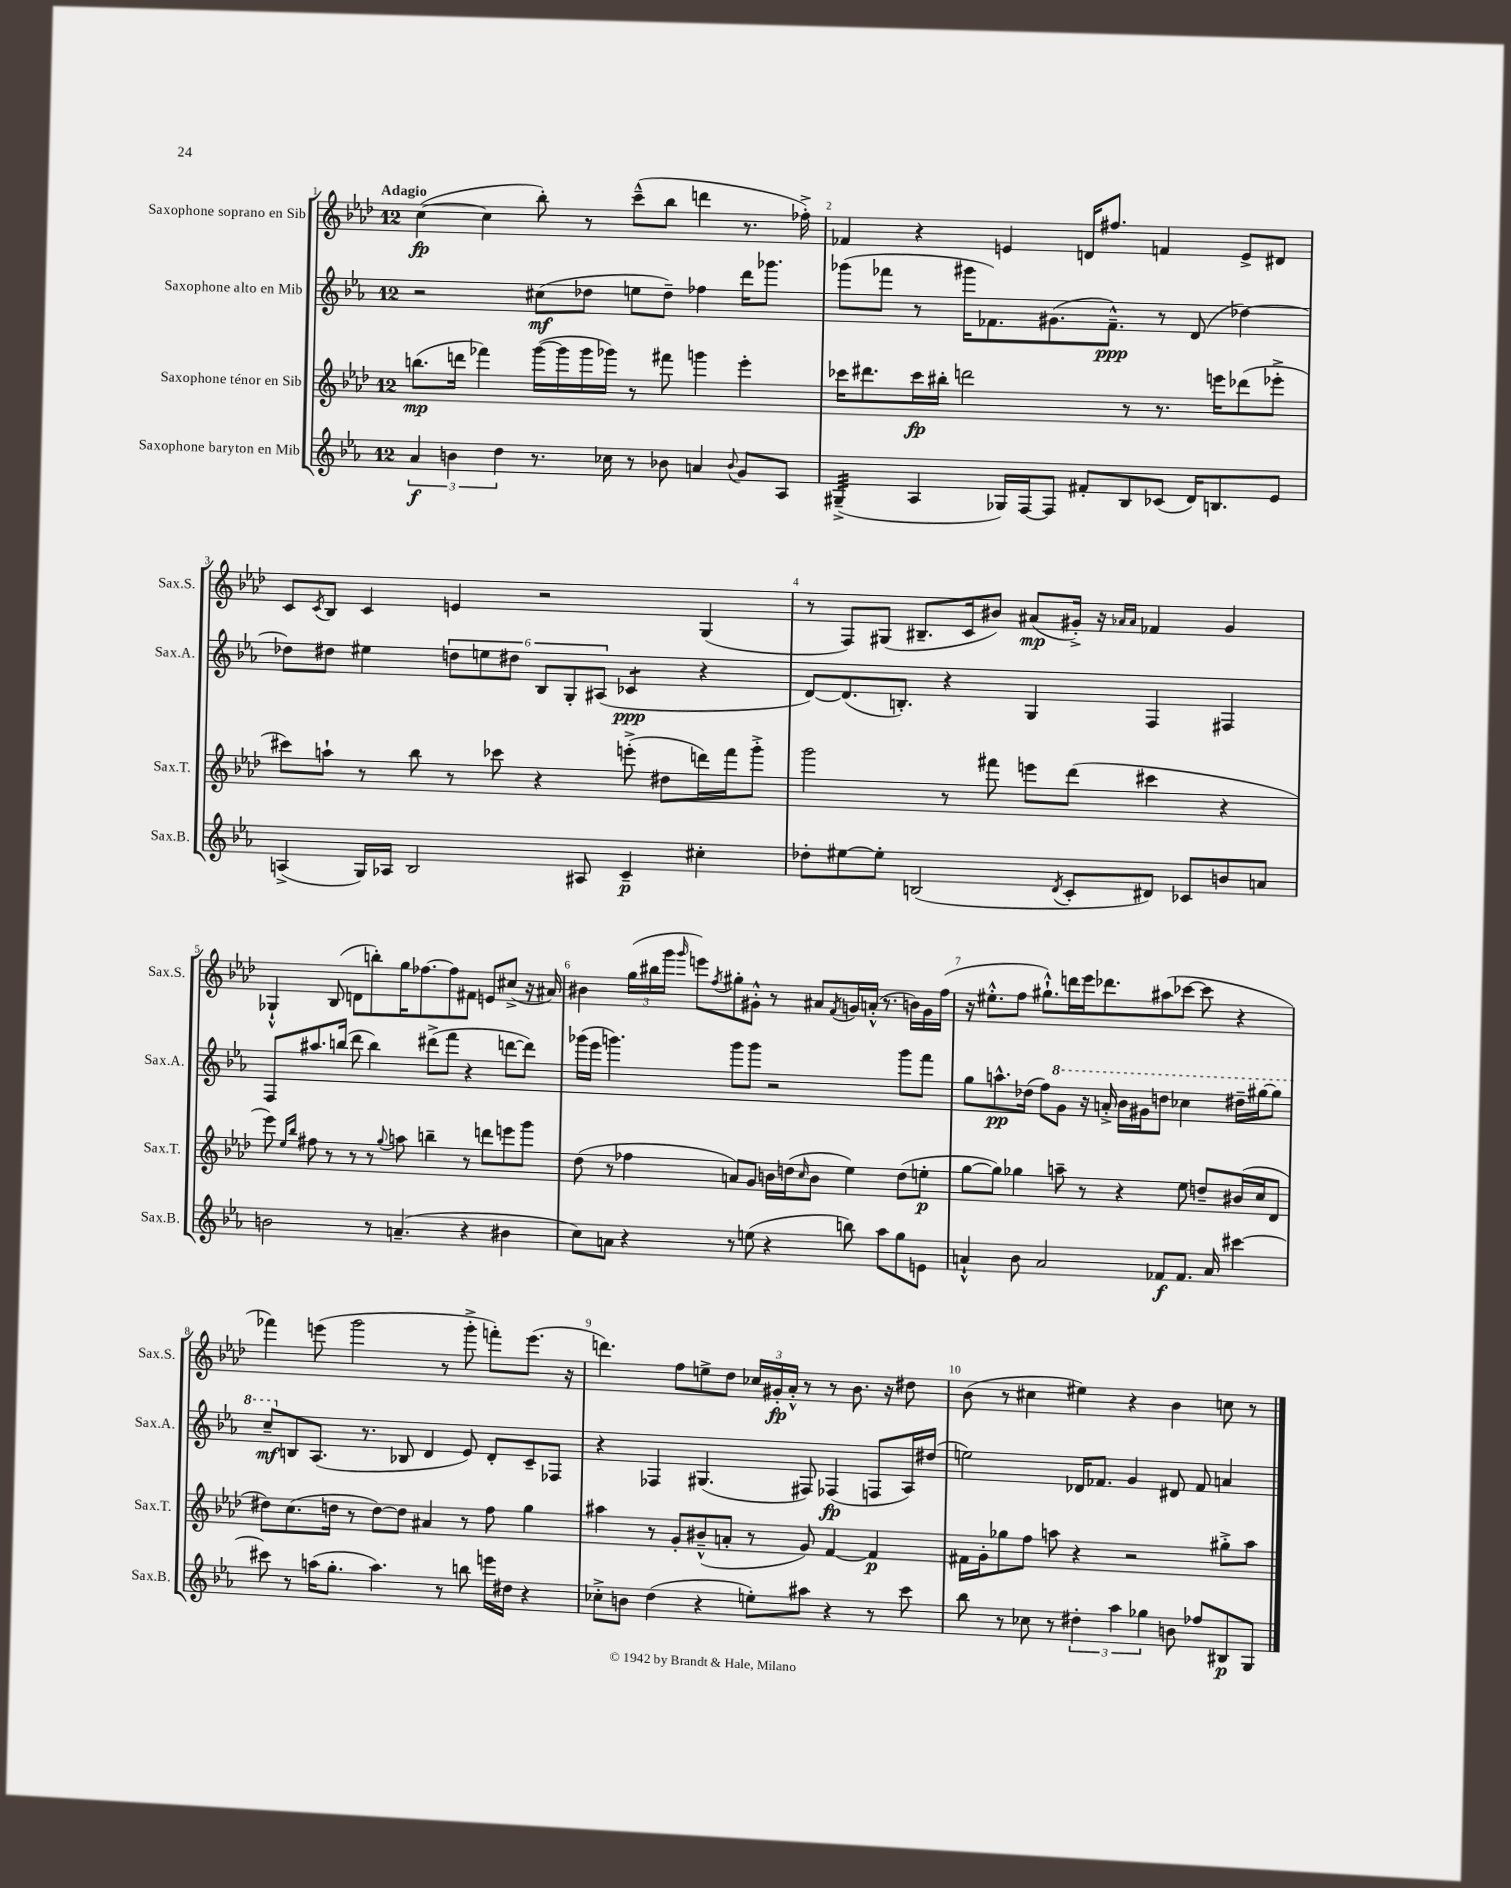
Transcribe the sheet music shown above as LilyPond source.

<<
\new StaffGroup <<
\new Staff = "s0" \with { instrumentName = "Saxophone soprano en Sib" shortInstrumentName = "Sax.S." } {
    \clef treble \key aes \major \once \override Staff.TimeSignature.style = #'single-digit \time 12/8 \tempo "Adagio"
    c''4~\fp( c''4 bes''8-.) r8 c'''8---^( bes''8 d'''4 r8. fes''16-.->) |
    fes'4 r4 e'4 d'16 fis''8. f'4 e'8-> dis'8 |
    c'8 \acciaccatura { c'8 } bes8 c'4 e'4 r2 g4( |
    r8 f8) gis8( bis8.-- c'16 bis'8) ais'8\mp( gis'16-.->) r16 \grace { aes'16 aes'16 } fes'4 gis'4 |
    ges4-!-^ bes8( d'8 b''8-.) g''16 fes''8.~ fes''8 fis'8 e'8 cis''8->( r16 ais'16) |
    bis'4 \tuplet 3/2 { g''16( bis''16 g'''16 } \grace { g'''16 } e'''8) \acciaccatura { f''8 } gis''8-. gis'8-.-^ r8 ais'8 \acciaccatura { f'8 } g'16 a'16-.-^( r8. b'16) g'16 f''16( |
    r16 eis''8.-.-^ f''8 gis''8.-!-^) d'''16 ees'''16 des'''8. ais''8( ces'''8~ ces'''8 r4 |
    fes'''4) e'''8( g'''2 r8 g'''8-.-> f'''8-.) e'''8.( r16 |
    d'''4.) f''8 e''8-> des''8 \tuplet 3/2 { ces''16 gis'16-.\fp aes'16-.-^ } r8 r8 bes'8. r16 dis''8 |
    bes'8( r8 cis''4 eis''4) r4 bes'4 c''8 r8 \bar "|." |
}
\new Staff = "s1" \with { instrumentName = "Saxophone alto en Mib" shortInstrumentName = "Sax.A." } {
    \clef treble \key ees \major \once \override Staff.TimeSignature.style = #'single-digit \time 12/8
    r2 cis''8\mf( des''8 e''8 des''8--) fes''4 d'''16 ges'''8. |
    ges'''8( fes'''8 r8 gis'''16 fes'8.) gis'8.( fes'8.---^\ppp) r8 d'8( des''4~) |
    des''8 dis''8 eis''4 \tuplet 6/4 { d''8 e''8 dis''8 bes8 g8-. ais8( } ces'4:8\ppp r4 |
    d'8~) d'8.( b8.-.) r4 g4 f4 fis4 |
    f8 ais''8. b''16( d'''8 b''4) dis'''8->( f'''8 r4 d'''8~ d'''8) |
    ges'''16( ees'''16 g'''4.) g'''8 g'''8 r2 g'''8 f'''8 |
    g''8 a''8.-^\pp des''16( f''8) \ottava #1 g''8 r16 a''!16-.-> bes''16 gis''16 d'''!8 ces'''4 dis'''16-- gis'''16~ gis'''8 |
    c'''8--\mf \ottava #0 b8 aes8.( r8. bes8 d'4 ees'8) d'8-. c'8-- fes8 |
    r4 fes4 gis4.( fis8) fes4\fp( f8 aes16) dis''16( |
    e''2) des'16 fes'8. g'4 dis'8 fes'8 a'4 \bar "|." |
}
\new Staff = "s2" \with { instrumentName = "Saxophone ténor en Sib" shortInstrumentName = "Sax.T." } {
    \clef treble \key aes \major \once \override Staff.TimeSignature.style = #'single-digit \time 12/8
    b''8.\mp( d'''16 fes'''4) g'''16~( g'''16 g'''16 ges'''16) r8 fis'''8 g'''4 ees'''4-. |
    ces'''16 dis'''8. ces'''16\fp bis''16-. d'''2 r8 r8. e'''16 des'''8( ees'''8-.-> |
    cis'''8) a''8-! r8 bes''8 r8 ces'''8 r4 e'''8-.->( dis''8 d'''16) f'''16 g'''8-.-> |
    g'''2 r8 fis'''8 e'''8 des'''8( cis'''4 r4 |
    ees'''8) \grace { ees''16 bes''16 } fis''8 r8 r8 r8 \appoggiatura { g''8 } a''8 b''4-- r8 d'''8 e'''8 g'''8 |
    des''8( r8 fes''4 a'8) g'8 b'16 d''16( \grace { c''16 } b'8 ees''4) d''8( e''8-.\p |
    g''8~ g''8) ges''4 a''8-- r8 r4 ees''8 d''8-- bis'16( c''16 des'8 |
    dis''8) c''8.( d''16 r8 d''8~) d''8 ais'4 r8 f''8 g''4 |
    ais''4 r8 g'8-. bis'8---^( a'8-. r8 g'8) f'4~ f'4\p |
    fis'16 g'16-. ges''8 f''8 a''8 r4 r2 gis''8-.-> a''8 \bar "|." |
}
\new Staff = "s3" \with { instrumentName = "Saxophone baryton en Mib" shortInstrumentName = "Sax.B." } {
    \clef treble \key ees \major \once \override Staff.TimeSignature.style = #'single-digit \time 12/8
    \tuplet 3/2 { aes'4\f b'4 d''4 } r8. ces''16 r8 bes'8 a'4 \appoggiatura { bes'8 } g'8 aes8 |
    gis4:32--->( aes4 ges16) f16~ f8 fis'8-. bes8 ces'8( d'16) b8. ees'8 |
    a4->( g16) aes16 bes2 ais8 c'4--\p cis''4-. |
    des''8-. eis''8~ eis''8-. b2( \acciaccatura { d'8 } c'8-. dis'8) ces'8 b'8 a'8 |
    b'2 r8 a'4.--( r4 bis'4 |
    c''8) a'8 r4 r8 e''8( r4 b''8) aes''8 g''8 e'8 |
    a'4-!-^ bes'8 a'2 fes'8\f fes'8. a'16 cis'''4~ |
    cis'''8 r8 a''16( g''8.-. a''4.) r8 b''8 e'''16 dis''16 r4 |
    ces''8-.-> b'8 d''4( r4 e''8-.) ais''8 r4 r8 c'''8 |
    bes''8 r8 ces''8 r8 \tuplet 3/2 { dis''4-. aes''4 ges''4 } b'8 fes''8 bis8\p g8 \bar "|." |
}
>>
>>
\layout { \context { \Score \override BarNumber.break-visibility = ##(#f #t #t) barNumberVisibility = #all-bar-numbers-visible } }
